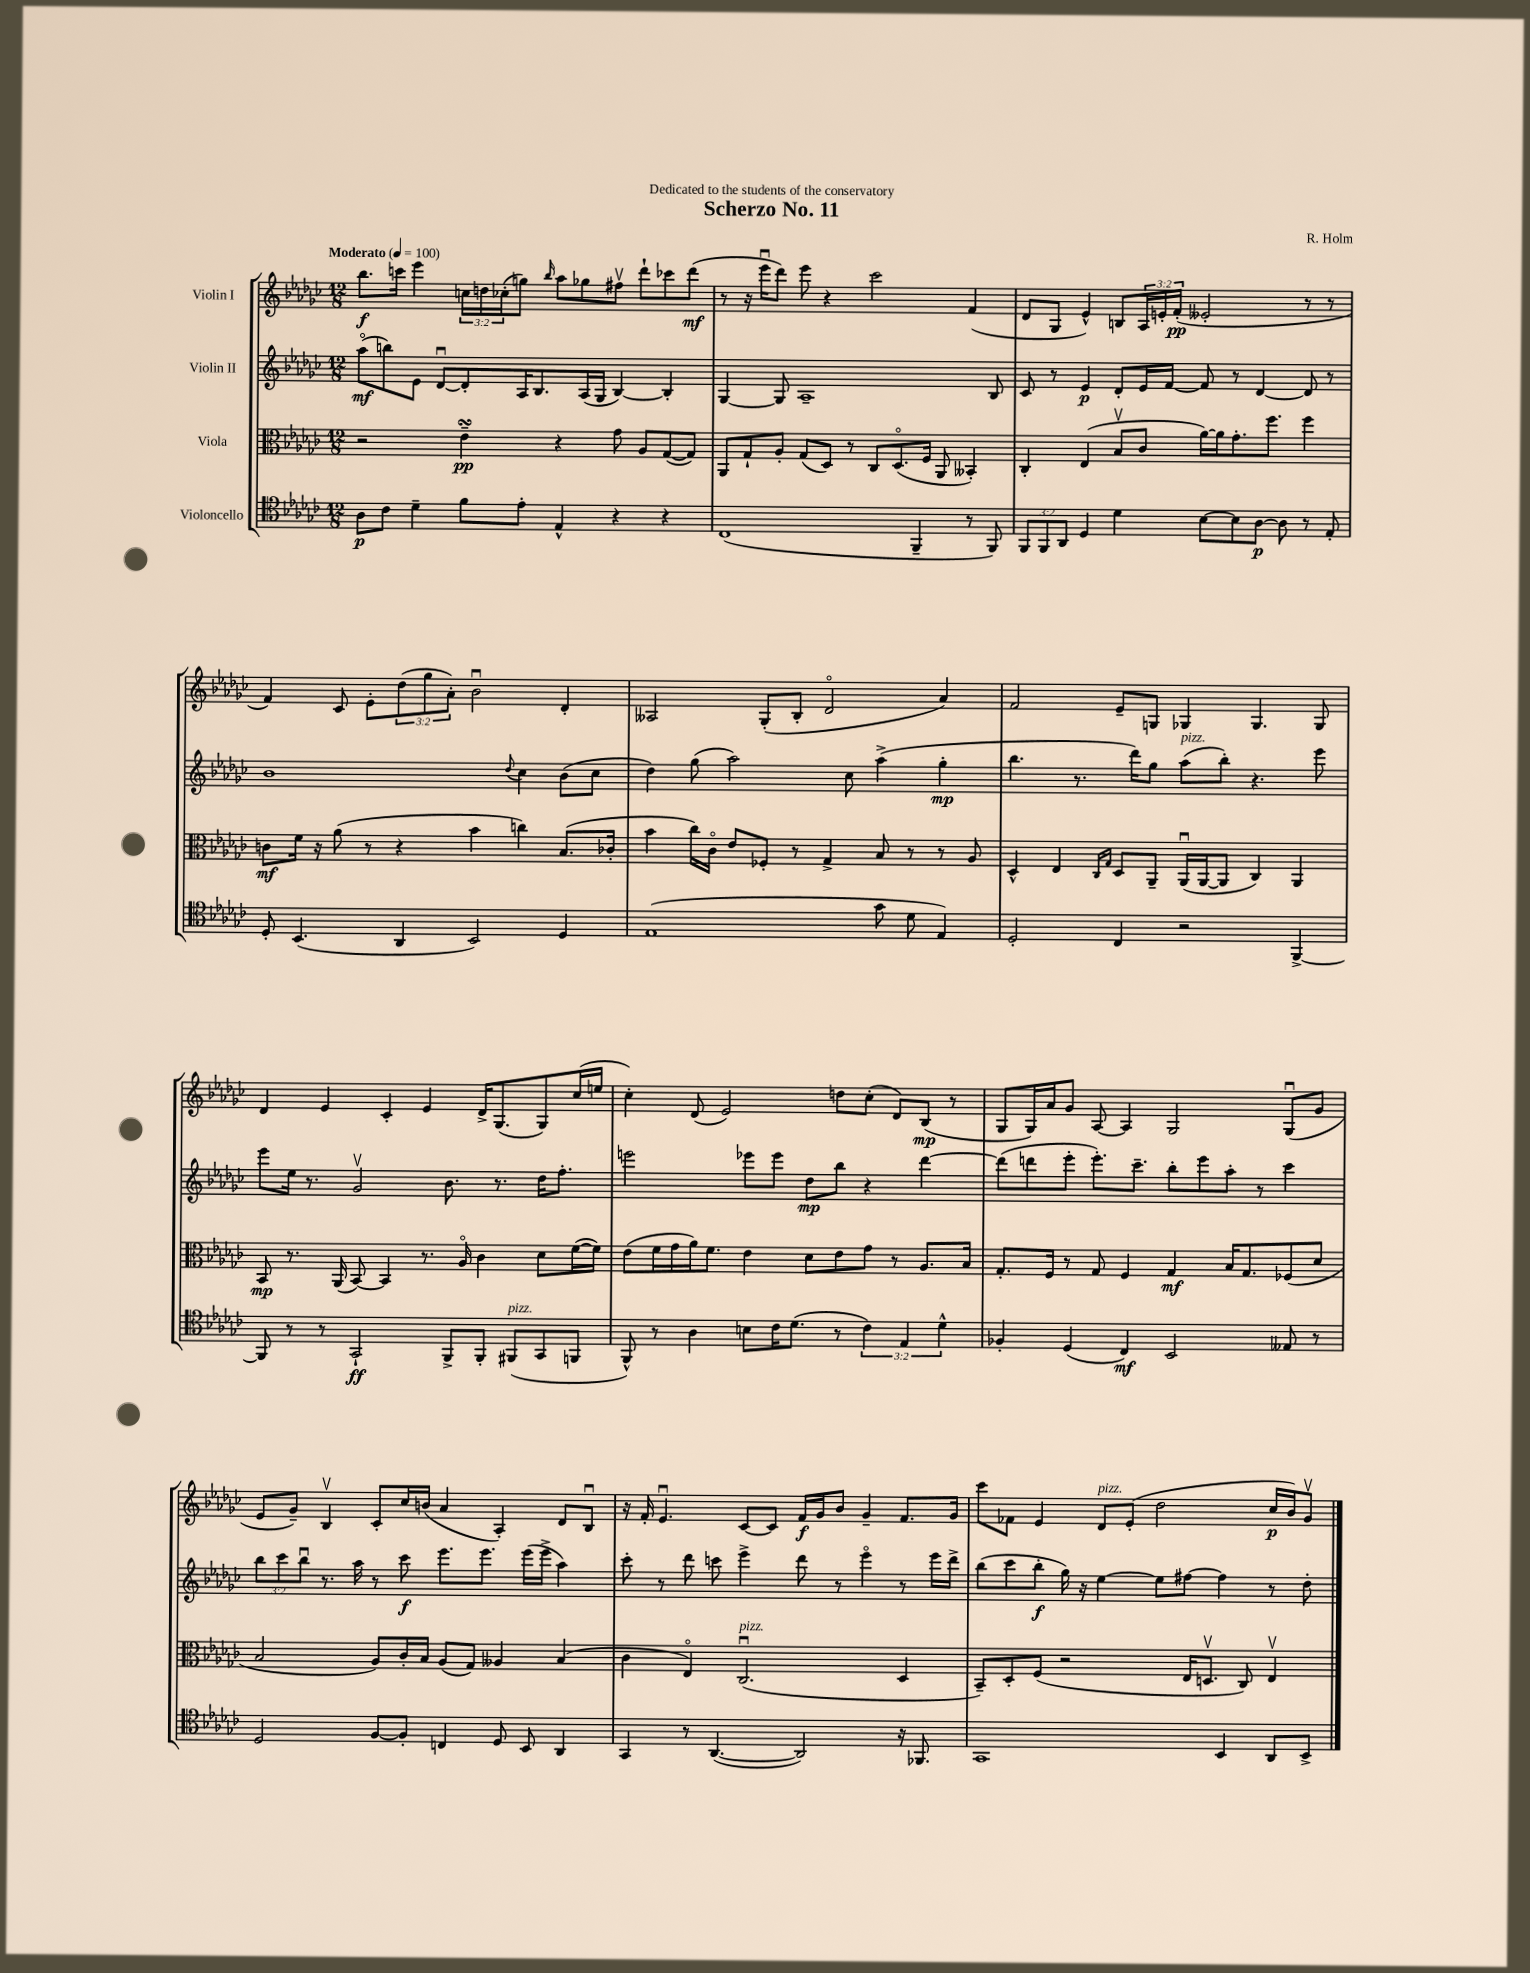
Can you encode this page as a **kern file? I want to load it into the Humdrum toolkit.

**kern	**kern	**kern	**kern
*staff4	*staff3	*staff2	*staff1
*clefC4	*clefC3	*clefG2	*clefG2
*k[b-e-a-d-g-c-]	*k[b-e-a-d-g-c-]	*k[b-e-a-d-g-c-]	*k[b-e-a-d-g-c-]
*M12/8	*M12/8	*M12/8	*M12/8
*MM100	*MM100	*MM100	*MM100
8A-\L	2r	(8aa-o\L	8.bb-\L
8c-\J	.	8bb\)	.
.	.	.	16ccc\Jk
4d-~\	.	8e-\J	4eee-\
.	.	[8d-u/L	.
8f\L	4e-~\	8d-'/]	24cc\LL
.	.	.	24dd\
.	.	.	(24cc-'\J
8e-'\J	.	16A-/K	8gg\J)
.	.	8.B-/	.
.	.	.	16qqbb-/
4E-^^/	4r	.	8aa-\L
.	.	(16A-/L	8gg-\
.	.	16G-/JJ	.
4r	8g-\	[4B-/)	8ff#v\J
.	8A-/L	.	8ddd-`\L
4r	([8G-/	4B-'/]	8ccc-\
.	8G-/]J)	.	(8ddd-\J
=	=	=	=
(1C-	8AA-/L	[4G-/	8r
.	8G-`/	.	16r
.	.	.	16eee-u\LK
.	8A-'/J	8G-/]	8ddd-\J)
.	(8G-/L	1A-~	8eee-\
.	8D-/J)	.	4r
.	8r	.	.
.	8C-/L	.	2ccc-\
.	(8.D-o/	.	.
4FF~/	.	.	.
.	16F/Jk	.	.
.	8AA-/	.	.
8r	4BB--'/)	.	(4f/
8FF/)	.	8B-/	.
=	=	=	=
12FF/L	4C-'/	8c-/	8d-/L
12FF/	.	.	.
.	.	8r	8G-/J
12AA-/J	.	.	.
4D-/	(4E-/	4e-/	4e-^^/)
4d-\	8B-v/L	8d-'/L	8B/L
.	8c-/J	16e-/L	24A-/L
.	.	.	24e'/
.	.	[16f/JJ	.
.	.	.	(24f'/JJ
[8B-\L	[16a-\LL)	8f/]	2e--'/
.	16a-\]J	.	.
8B-\]	8.g-'\	8r	.
[8A-\J	.	[4d-/	.
.	8.ff\J	.	.
8A-\]	.	.	.
8r	4ff\	8d-/]	8r
8E-'/	.	8r	8r
=	=	=	=
8D-'/	8c\L	1b-	4f/)
(4.BB-/	16f\Jk	.	.
.	16r	.	.
.	(8a-\	.	8c-/
.	8r	.	8e-'\L
4AA-/	4r	.	(12dd-\
.	.	.	12gg-\
.	.	.	12a-'\J)
2BB-/)	4b-\	.	2b-u\
.	.	8qqdd-/	.
.	4cc\)	4cc-\	.
4D-/	(8.B-/L	(8b-\L	4d-'/
.	.	8cc-\J	.
.	16c-'/Jk	.	.
=	=	=	=
(1E-	4b-\	4dd-\)	2A--/
.	16cc-\LL)	(8gg-\	.
.	16c-o\JJ	.	.
.	8e-/L	2aa-\)	.
.	8F-'/J	.	(8G-'/L
.	8r	.	8B-'/J
.	4G-^/	.	2d-o/
.	.	8cc-\	.
8g-\	8B-/	(4aa-^\	.
8d-\	8r	.	.
4E-/)	8r	4gg-'\	4a-/)
.	8A-/	.	.
=	=	=	=
2D-'/	4D-^^/	4.bb-\	2f/
.	4E-/	.	.
.	.	8.r	.
.	16qqC-/LL	.	.
.	16qqG-/JJ	.	.
4C-/	8D-/L	.	8e-~/L
.	.	16ddd-\LK)	.
.	8AA-~/J	8gg-\J	8G/J
2r	(16AA-u/LL	(8aa-\L	4G-/
.	[16AA-/J	.	.
.	8AA-/]J	8bb-'\J)	.
.	4C-/)	4.r	4.G-/
[4FF^/	4AA-/	.	.
.	.	8eee-\	8G-/
=	=	=	=
8FF/]	8BB-/	8eee-\L	4d-/
8r	8.r	16ee-\Jk	.
.	.	8.r	.
8r	.	.	4e-/
.	(16AA-/	.	.
2GG-`/	[8BB-/)	2g-v/	.
.	4BB-/]	.	4c-'/
.	8.r	.	4e-/
8FF^/L	.	8.b-\	.
.	16A-o/	.	.
8FF'/J	4c-\	.	16d-^/LK
.	.	8.r	(8.G-/
(8FF#/L	.	.	.
8GG-/	8d-\L	16dd-\LK	8G-/)
.	.	8.ff'\J	.
8FF/J	([16f\L	.	(16cc-/L
.	16f\]JJ)	.	16ee/JJ
=	=	=	=
8FF^^/)	(8e-\L	2eee\	4cc-'\)
8r	16f\L	.	.
.	16g-\	.	.
4A-\	16a-\J)	.	(8d-/
.	8.f\J	.	.
.	.	.	2e-/)
8B\L	4e-\	8eee-\L	.
16c-\K	.	8eee-\J	.
(8.d-\J	.	.	.
.	8d-\L	8dd-\L	.
8r	8e-\	8bb-\J	8dd\L
6c-\)	8g-\J	4r	(8cc-'\J
.	8r	.	8d-/L)
6E-/	.	.	.
.	8.A-/L	[4ddd-\	(8B-/J
6d-^^\	.	.	.
.	.	.	8r
.	16B-/Jk	.	.
=	=	=	=
4F-'/	8.G-'/L	(8ddd-\]L	8G-/L
.	.	8ddd\	16G-/L)
.	16F/Jk	.	16a-/J
(4D-/	8r	8eee-'\J	8g-/J
.	8G-/	8.eee-'\L)	[8A-/
4C-/)	4F/	.	4A-/]
.	.	8.ccc-~\J	.
2BB-/	4G-/	8bb-'\L	2G-/
.	.	8eee-\	.
.	16B-/LK	8aa-'\J	.
.	8.G-/	.	.
.	.	8r	.
8E--/	(8F-/	4ccc-\	(8G-u/L
8r	8d-/J	.	8g-/J
=	=	=	=
2D-/	2B-/	12bb-\L	8e-/L
.	.	12ccc-\	.
.	.	.	8g-~/J)
.	.	12bb-u\J	.
.	.	8.r	4B-v/
.	.	16aa-\	.
[8F/L	8A-/L)	8r	8c-'/L
8F'/]J	16c-'/L	8ccc-\	16cc-/L
.	16B-/JJ	.	(16b/JJ
4C/	(8A-/L	8.eee-\L	4a-/
.	8G-/J)	.	.
.	.	8.eee-\J	.
8D-/	4A--/	.	4A-'/)
8BB-/	.	(16eee-\LL	.
.	.	16eee-^\JJ	.
4AA-/	(4B-/	4aa-\)	8d-/L
.	.	.	8B-u/J
=	=	=	=
4GG-/	4c-\	8ccc-'\	16r
.	.	.	16f'/
.	.	8r	4.e-u/
8r	4E-o/)	8ddd-\	.
([4.AA-/	.	8ccc\	.
.	(2.C-u/	4eee-^\	[8c-/L
.	.	.	8c-/]J
2AA-/])	.	8ddd-\	16f/LL
.	.	.	16g-/J
.	.	8r	8b-/J
.	.	4eee-o\	4g-~/
16r	4D-/	8r	8.f/L
8.FF-/	.	.	.
.	.	16eee-\LL	.
.	.	16ddd-^\JJ	16g-/Jk
=	=	=	=
1GG-	8BB-~/L)	(8bb-\L	8ccc-\L
.	8D-'/	8ccc-\	8f-\J
.	(8F/J	8bb-'\J	4e-/
.	2r	16gg-\)	.
.	.	16r	.
.	.	[4ee-\	8d-/L
.	.	.	(8e-'/J
.	.	8ee-\]L	2dd-\
.	16E-/LK	[8ff#\J	.
.	8.Dv/J	.	.
4BB-/	.	4ff#\]	.
.	8C-/)	.	.
8AA-/L	4E-v/	8r	16cc-/LL
.	.	.	16b-/J)
8BB-^/J	.	8dd-'\	8g-v/J
==	==	==	==
*-	*-	*-	*-
